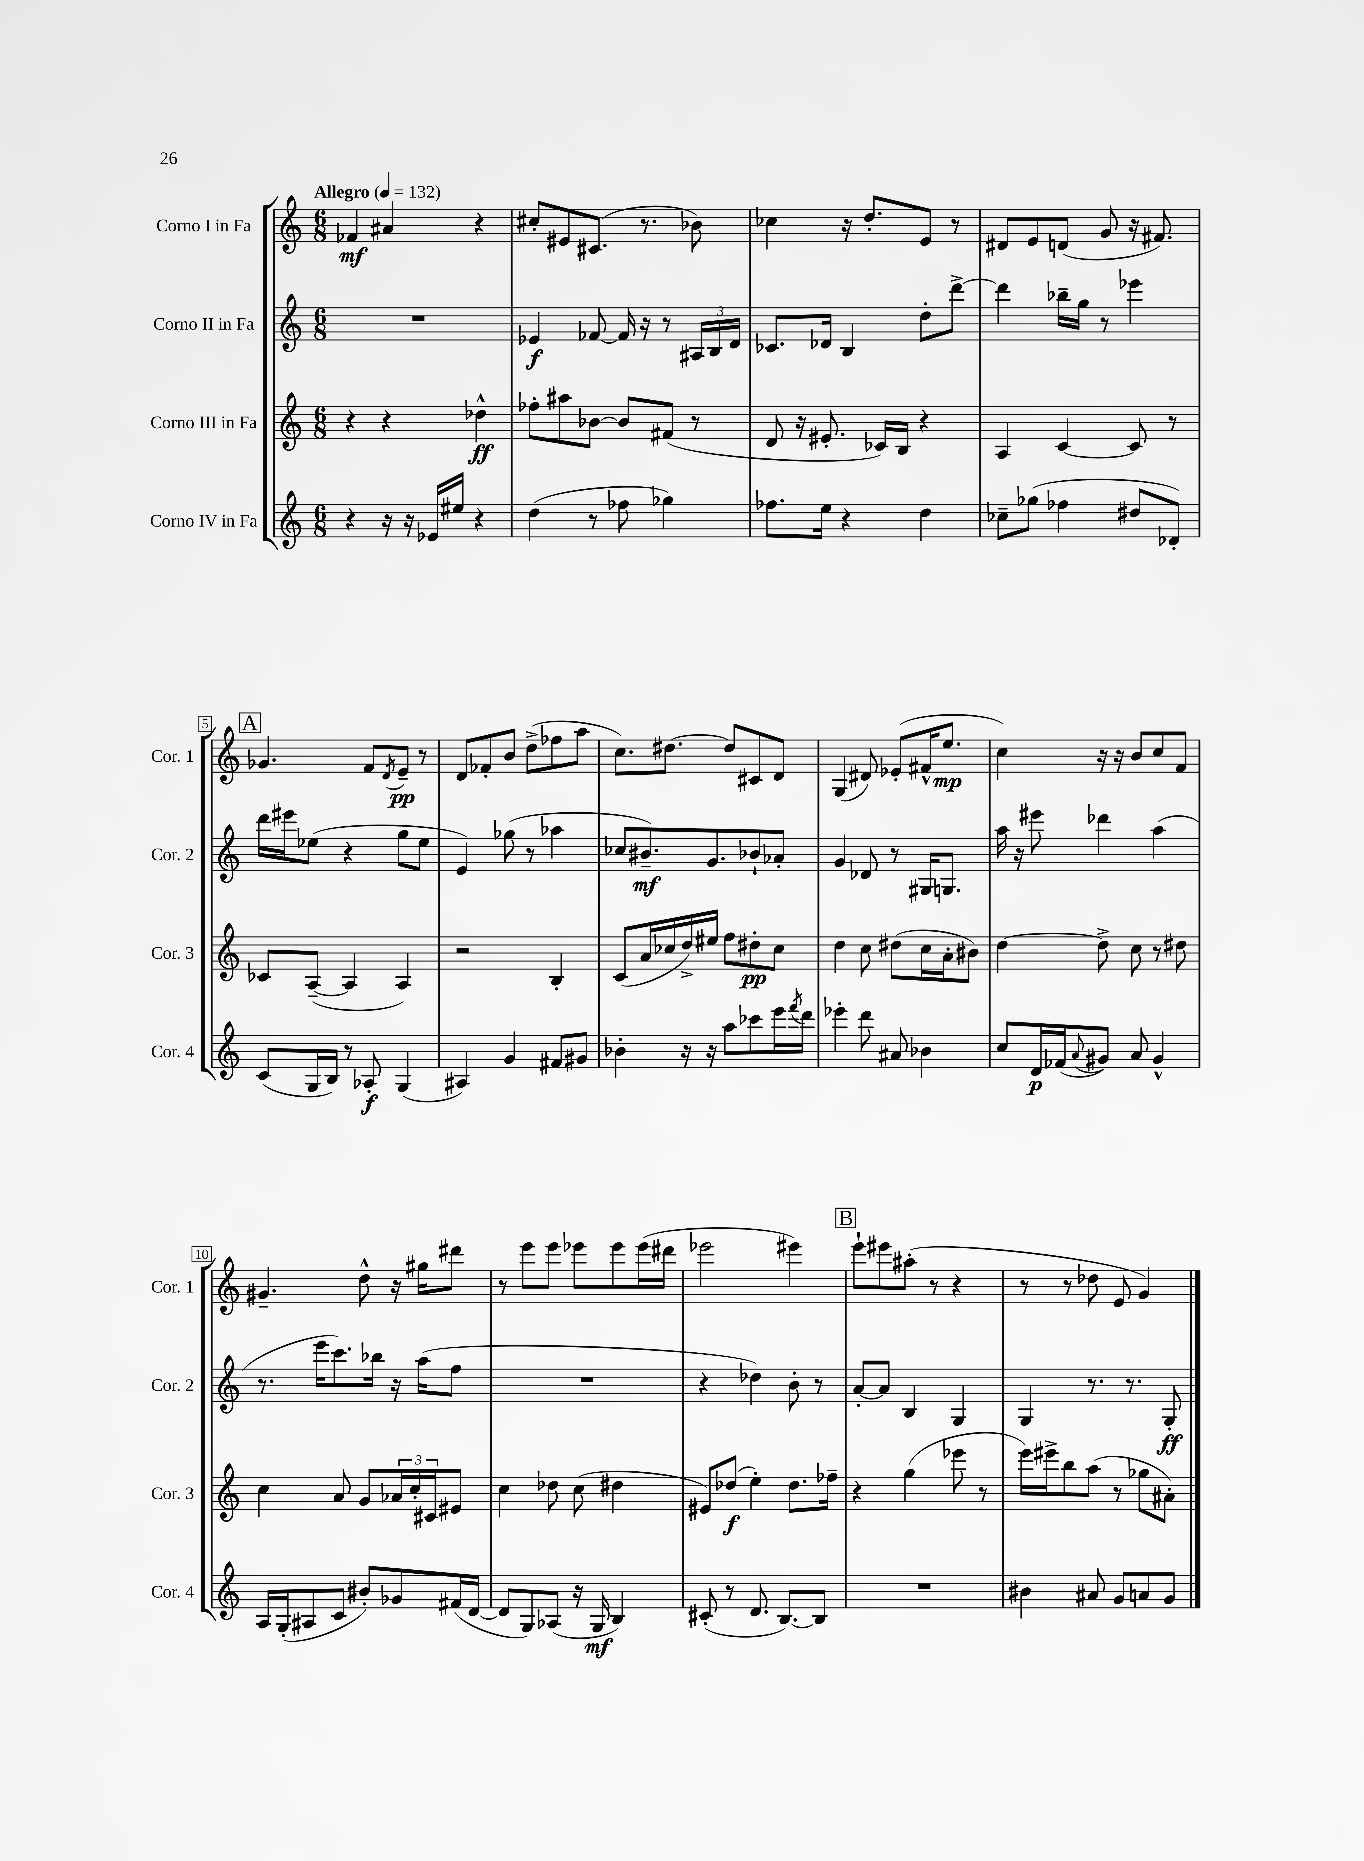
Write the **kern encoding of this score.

**kern	**kern	**kern	**kern
*staff4	*staff3	*staff2	*staff1
*clefG2	*clefG2	*clefG2	*clefG2
*k[]	*k[]	*k[]	*k[]
*M6/8	*M6/8	*M6/8	*M6/8
*MM132	*MM132	*MM132	*MM132
4r	4r	2.r	4f-
16r	4r	.	4a#
16r	.	.	.
16e-	.	.	.
16ee#	.	.	.
4r	4dd-^^	.	4r
=	=	=	=
(4dd	8ff-'	4e-	8cc#'
.	8aa#	.	8e#
8r	[8b-	[8f-	(8.c#
8ff-	8b-]	16f-]	.
.	.	16r	8.r
4gg-)	(8f#	8r	.
.	8r	24A#	8b-)
.	.	24B	.
.	.	24d	.
=	=	=	=
8.ff-	8d	8.c-	4cc-
.	16r	.	.
16ee	8.e#'	16d-	.
4r	.	4B	16r
.	.	.	8.dd'
.	16c-)	.	.
.	16B	.	.
4dd	4r	8dd'	8e
.	.	[8ddd^	8r
=	=	=	=
8cc-~	4A	4ddd]	8d#
(8gg-	.	.	8e
4ff-	[4c	16bb-~	(8d
.	.	16gg	.
.	.	8r	8g
8dd#	8c]	4eee-	16r
.	.	.	8.f#)
8d-')	8r	.	.
=	=	=	=
(8c	8c-	16ddd	4.g-
.	.	16eee#	.
16G	([8A~	(8ee-	.
16B)	.	.	.
8r	4A]	4r	.
8A-'	.	.	8f
.	.	.	8qd
(4G	4A)	8gg	8e~
.	.	8ee-	8r
=	=	=	=
4A#)	2r	4e)	8d
.	.	.	8f-'
4g	.	(8gg-	8b
.	.	8r	(8dd^
8f#	4B'	4aa-	8ff-
8g#	.	.	8aa
=	=	=	=
4b-'	(8c	8cc-	8.cc)
.	16a	8.b#~)	.
.	16cc-	.	[8.dd#
16r	16dd^)	.	.
16r	16ee#	8.g	.
8aa	8ff	.	8dd#]
8ccc-	8dd#'	8b-`	8c#
16eee	8cc-	8a-'	8d
8qfff	.	.	.
16ddd	.	.	.
=	=	=	=
4eee-'	4dd	4g	(4G
8ddd	8cc	8d-	8d#)
8a#	(8dd#	8r	(8e-'
4b-	16cc	16G#	16f#^^
.	16a'	8.G	8.ee
.	8b#)	.	.
=	=	=	=
8cc	[4dd	16aa	4cc)
.	.	16r	.
16d	.	8eee#	.
(16f-	.	.	.
8qqa	.	.	.
8g#)	8dd^]	4ddd-	16r
.	.	.	16r
8a	8cc	.	8b
4g#^^	8r	(4aa	8cc
.	8dd#	.	8f
=	=	=	=
16A	4cc	8.r	4.g#~
(16G'	.	.	.
8A#	.	.	.
.	.	16eee	.
8c	8a	8.ccc)	.
8b#')	8g	.	8dd^^
.	.	16bb-	.
8g-	24a-	16r	16r
.	24cc'	.	.
.	.	(16aa	16gg#
.	24c#	.	.
(16f#	8e#	8ff	8ddd#
[16d	.	.	.
=	=	=	=
8d]	4cc	2.r	8r
8G)	.	.	8eee
(8A-	8dd-	.	8eee
16r	(8cc	.	8eee-
16G	.	.	.
4B)	4dd#	.	8eee-
.	.	.	(16eee-
.	.	.	16ddd#
=	=	=	=
(8c#'	8e#)	4r	2eee-
8r	(8dd-	.	.
8.d	4ee')	4dd-)	.
[8.B)	.	.	.
.	8.dd-	8b'	4eee#)
8B]	.	8r	.
.	16ff-~	.	.
=	=	=	=
2.r	4r	[8a'	8eee`
.	.	8a]	8eee#
.	(4gg	4B	(8aa#'
.	.	.	8r
.	8eee-	4G	4r
.	8r	.	.
=	=	=	=
4b#	16eee)	4G	8r
.	16eee#^	.	.
.	8bb	.	8r
8a#	(8aa	8.r	8dd-
8g	8r	.	8e
.	.	8.r	.
8a	8gg-	.	4g)
8g	8a#')	8G'	.
==	==	==	==
*-	*-	*-	*-
